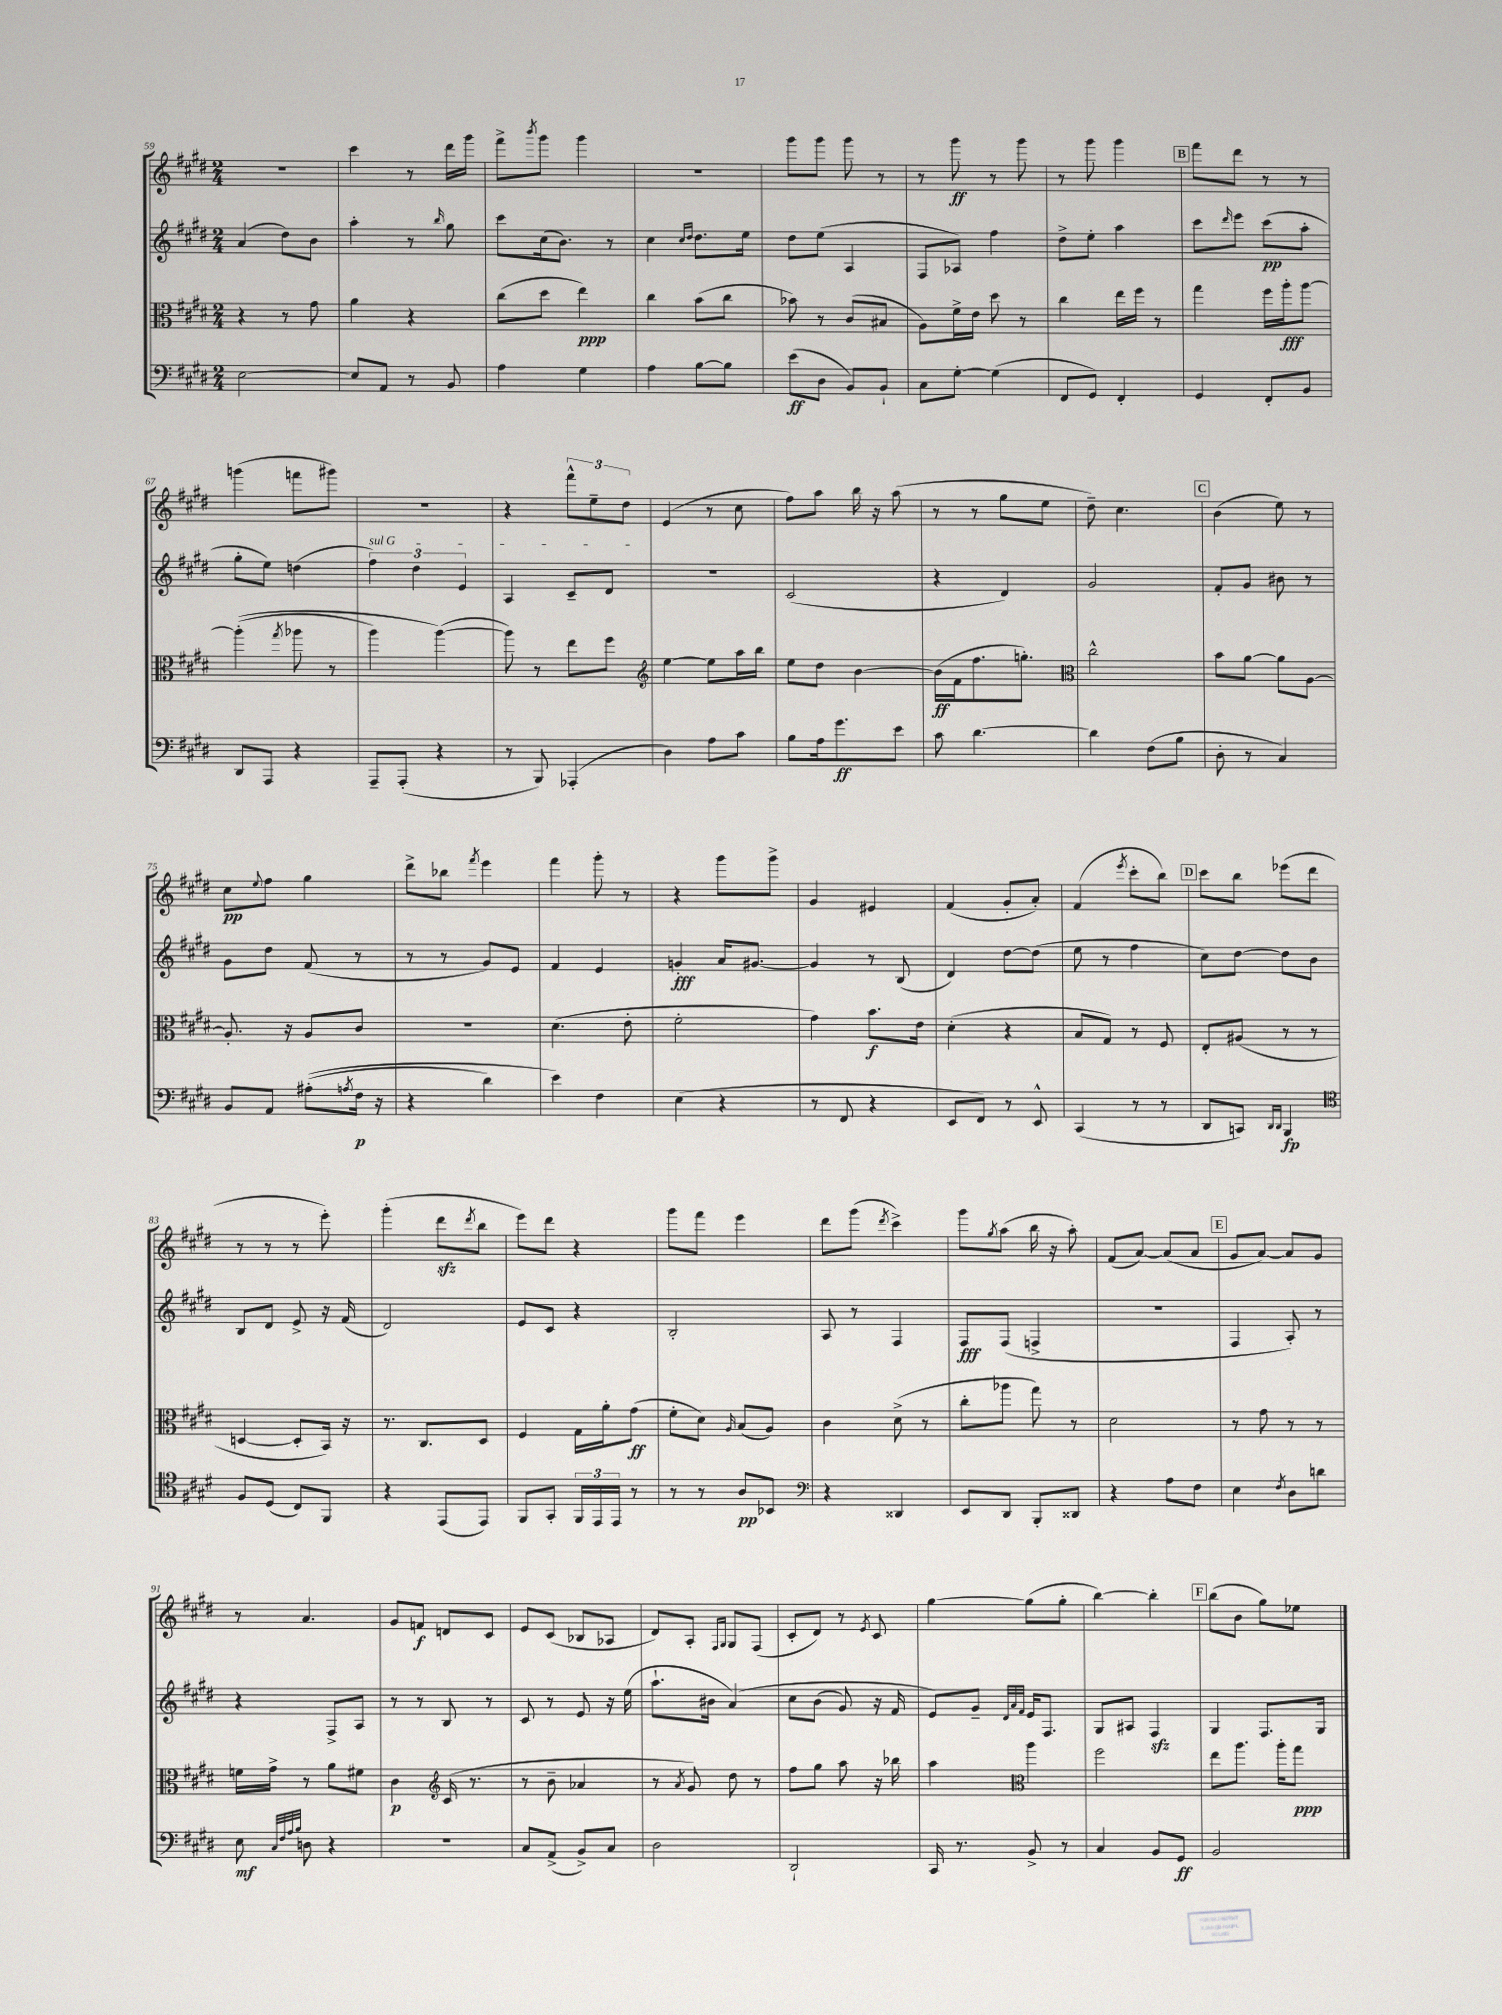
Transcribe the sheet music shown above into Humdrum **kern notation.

**kern	**kern	**kern	**kern
*staff4	*staff3	*staff2	*staff1
*clefF4	*clefC3	*clefG2	*clefG2
*k[f#c#g#d#]	*k[f#c#g#d#]	*k[f#c#g#d#]	*k[f#c#g#d#]
*M2/4	*M2/4	*M2/4	*M2/4
[2E	4r	(4a	2r
.	8r	8dd#)	.
.	8g#	8b	.
=	=	=	=
8E]	4a	4aa'	4ccc#
8AA	.	.	.
8r	4r	8r	8r
.	.	16qqbb	.
8BB	.	8gg#	16ddd#
.	.	.	16ggg#
=	=	=	=
4A	(8cc#	8ccc#	8fff#^
.	.	.	8qbbb
.	8dd#	(16cc#	8ggg#
.	.	8.b)	.
4G#	4ee)	.	4ggg#
.	.	8r	.
=	=	=	=
4A	4cc#	4cc#	2r
.	.	16qqcc#	.
.	.	16qqdd#	.
[8B	(8b	8.dd#	.
8B]	8cc#	.	.
.	.	16ee	.
=	=	=	=
(8e	8b-)	8dd#	8ggg#
8D#	8r	(8ee	8ggg#
8BB)	(8c#	4A	8ggg#
8BB`	8B#	.	8r
=	=	=	=
8C#	8A)	8F#	8r
[8G#'	16f#^	8A-)	8ggg#
.	16e	.	.
(4G#]	8dd#	4ff#	8r
.	8r	.	8ggg#
=	=	=	=
8FF#	4cc#	8dd#^	8r
8GG#)	.	8ee'	8ggg#
4FF#'	16ee	4aa	4ggg#
.	16ff#	.	.
.	8r	.	.
=	=	=	=
4GG#	4gg#	8ccc#	8fff#
.	.	16qqddd#	.
.	.	8eee	8ddd#
8FF#'	16ff#	(8ccc#	8r
.	16aa'	.	.
8BB	[8aa	8aa'	8r
=	=	=	=
8DD#	&((4aa']	8gg#'	(4ggg
8AAA	.	8ee)	.
.	8qgg#	.	.
4r	8aa-	(4dd	8fff
.	8r	.	8ggg#)
=	=	=	=
8AAA~	4aa)	6ff#)	2r
(8AAA'	.	.	.
.	.	6dd#	.
4r	([4aa&)	.	.
.	.	6e	.
=	=	=	=
8r	8aa])	4A	4r
8BBB)	8r	.	.
(4AAA-'	8ee	8c#~	12fff#^^
.	.	.	12ee~
.	8ff#	8d#	.
.	.	.	12dd#
=	=	=	=
*	*clefG2	*	*
4D#)	[4ee	2r	(4e
8A	8ee]	.	8r
8c#	16aa	.	8cc#
.	16bb	.	.
=	=	=	=
8B	8ee	(2c#	8ff#)
16A	8dd#	.	8aa
8.g#	.	.	.
.	[4b	.	16bb
.	.	.	16r
8e	.	.	(8aa
=	=	=	=
8c#	(16b]	4r	8r
.	16f#	.	.
[4.d#	8.ff#	.	8r
.	.	4d#)	8gg#
.	8.gg')	.	.
.	.	.	8ee
=	=	=	=
*	*clefC3	*	*
4d#]	2cc#^^	2g#	8dd#~)
.	.	.	4.cc#
(8F#	.	.	.
8B	.	.	.
=	=	=	=
8D#'	8b	8f#'	(4b
8r	[8a	8g#	.
4C#)	8a]	8b#	8ee)
.	[8A	8r	8r
=	=	=	=
8BB	8.A']	8g#	8cc#
.	.	.	8qqee
8AA	.	8dd#	8ff#
.	16r	.	.
&((8A#'	8A	(8f#	4gg#
8qA	.	.	.
16F#	8c#	8r	.
16r	.	.	.
=	=	=	=
4r	2r	8r	8ddd#^
.	.	8r	8bb-
.	.	.	8qfff#
4d#)	.	8g#)	4eee
.	.	8e	.
=	=	=	=
4e&)	(4.d#	4f#	4fff#
4F#	.	4e	8ggg#'
.	8e'	.	8r
=	=	=	=
(4E	2f#'	4g'	4r
4r	.	16a	8ggg#
.	.	[8.g#	.
.	.	.	8ggg#^
=	=	=	=
8r	4g#)	4g#]	4g#
8FF#	.	.	.
4r	8.b	8r	4e#
.	.	(8B	.
.	16e	.	.
=	=	=	=
8EE	(4d#'	4d#)	(4f#
8FF#)	.	.	.
8r	4r	[8dd#	8g#'
8EE^^	.	(8dd#]	8a')
=	=	=	=
(4CC#	8B	8ee	(4f#
.	8G#)	8r	.
.	.	.	8qeee
8r	8r	4ff#	8ccc#'
8r	8F#	.	8bb)
=	=	=	=
8DD#	8E'	8cc#)	8ccc#
8CC)	(8A#	[8dd#	8bb
16qqDD#	.	.	.
16qqDD#	.	.	.
4BBB	8r	8dd#]	(8eee-
.	8r	8b	8ddd#
=	=	=	=
*clefC4	*	*	*
8F#	[4D	8B	8r
(8D#	.	8d#	8r
8C#)	8D']	8e^	8r
8FF#	16BB)	16r	8eee')
.	16r	(16f#	.
=	=	=	=
4r	8.r	2d#)	(4ggg#'
.	8.C#	.	.
(8EE	.	.	8ddd#
.	.	.	8qddd#
8EE)	8D#	.	8bb
=	=	=	=
8FF#	4F#	8e	8eee)
8GG#'	.	8c#	8ddd#
24FF#	16G#	4r	4r
24EE	.	.	.
.	16a'	.	.
24EE	.	.	.
8r	(8g#	.	.
=	=	=	=
8r	8f#'	2B'	8ggg#
8r	8d#)	.	8fff#
.	16qqA	.	.
8A	(8B	.	4eee
8BB-	8A)	.	.
=	=	=	=
*clefF4	*	*	*
4r	4c#	8A	8ddd#
.	.	8r	(8ggg#
.	.	.	8qddd#
4DD##	(8d#^	4F#	4ccc#^)
.	8r	.	.
=	=	=	=
8EE	8cc#'	8F#	8ggg#
.	.	.	8qgg#
8DD#	8aa-	(8F#	(8aa
8BBB'	8gg#)	4F^	16bb
.	.	.	16r
8DD##	8r	.	8aa')
=	=	=	=
4r	2d#	2r	(8f#
.	.	.	[8a)
8A	.	.	(8a]
8F#	.	.	8a
=	=	=	=
4E	8r	4F#	8g#
.	8g#	.	[8a)
8qF#	.	.	.
8D#	8r	8A')	8a]
8d	8r	8r	8g#
=	=	=	=
8E	16f	4r	8r
.	16g#^	.	.
32qqC#	.	.	.
32qqF#	.	.	.
32qqA	.	.	.
32qqB	.	.	.
8D	8r	.	4.a
4r	8a	8F#^	.
.	8f#	8A	.
=	=	=	=
2r	4c#	8r	8g#
.	.	8r	8f
*	*clefG2	*	*
.	(16c#	8B	8d
.	8.r	.	.
.	.	8r	8c#
=	=	=	=
8C#	8r	8c#	8e
(8AA^	8b~	8r	(8c#
8BB^)	4a-	8e	8B-
8C#	.	16r	8A-
.	.	(16ee	.
=	=	=	=
2D#	8r	8.aa`	8d#)
.	8qa	.	.
.	8g#)	.	8A'
.	.	16b#	.
.	.	.	16qqF#
.	.	.	16qqG#
.	8dd#	&(4a)	8G#
.	8r	.	(8F#
=	=	=	=
2DD#`	8ff#	8cc#	8c#'
.	8gg#	(8b	8d#)
.	8aa	8g#)	8r
.	.	.	8qe
.	16r	16r	8c#
.	16bb-	16f#	.
=	=	=	=
16CC#	4aa	8e&)	[4gg#
8.r	.	.	.
.	.	8g#~	.
*	*clefC3	*	*
.	.	32qqd#	.
.	.	32qqa	.
.	.	32qqf#	.
8BB^	4aa	16e	(8gg#]
.	.	8.F#	.
8r	.	.	8gg#'
=	=	=	=
4C#	2ff#	8G#	[4bb)
.	.	8A#	.
8BB	.	4F#	4bb']
8GG#	.	.	.
=	=	=	=
2BB	8ee	4G#	(8bb
.	8.aa	.	8b
.	.	8.F#	8gg#)
.	16aa'	.	.
.	8gg#	.	8ee-
.	.	16G#	.
==	==	==	==
*-	*-	*-	*-
